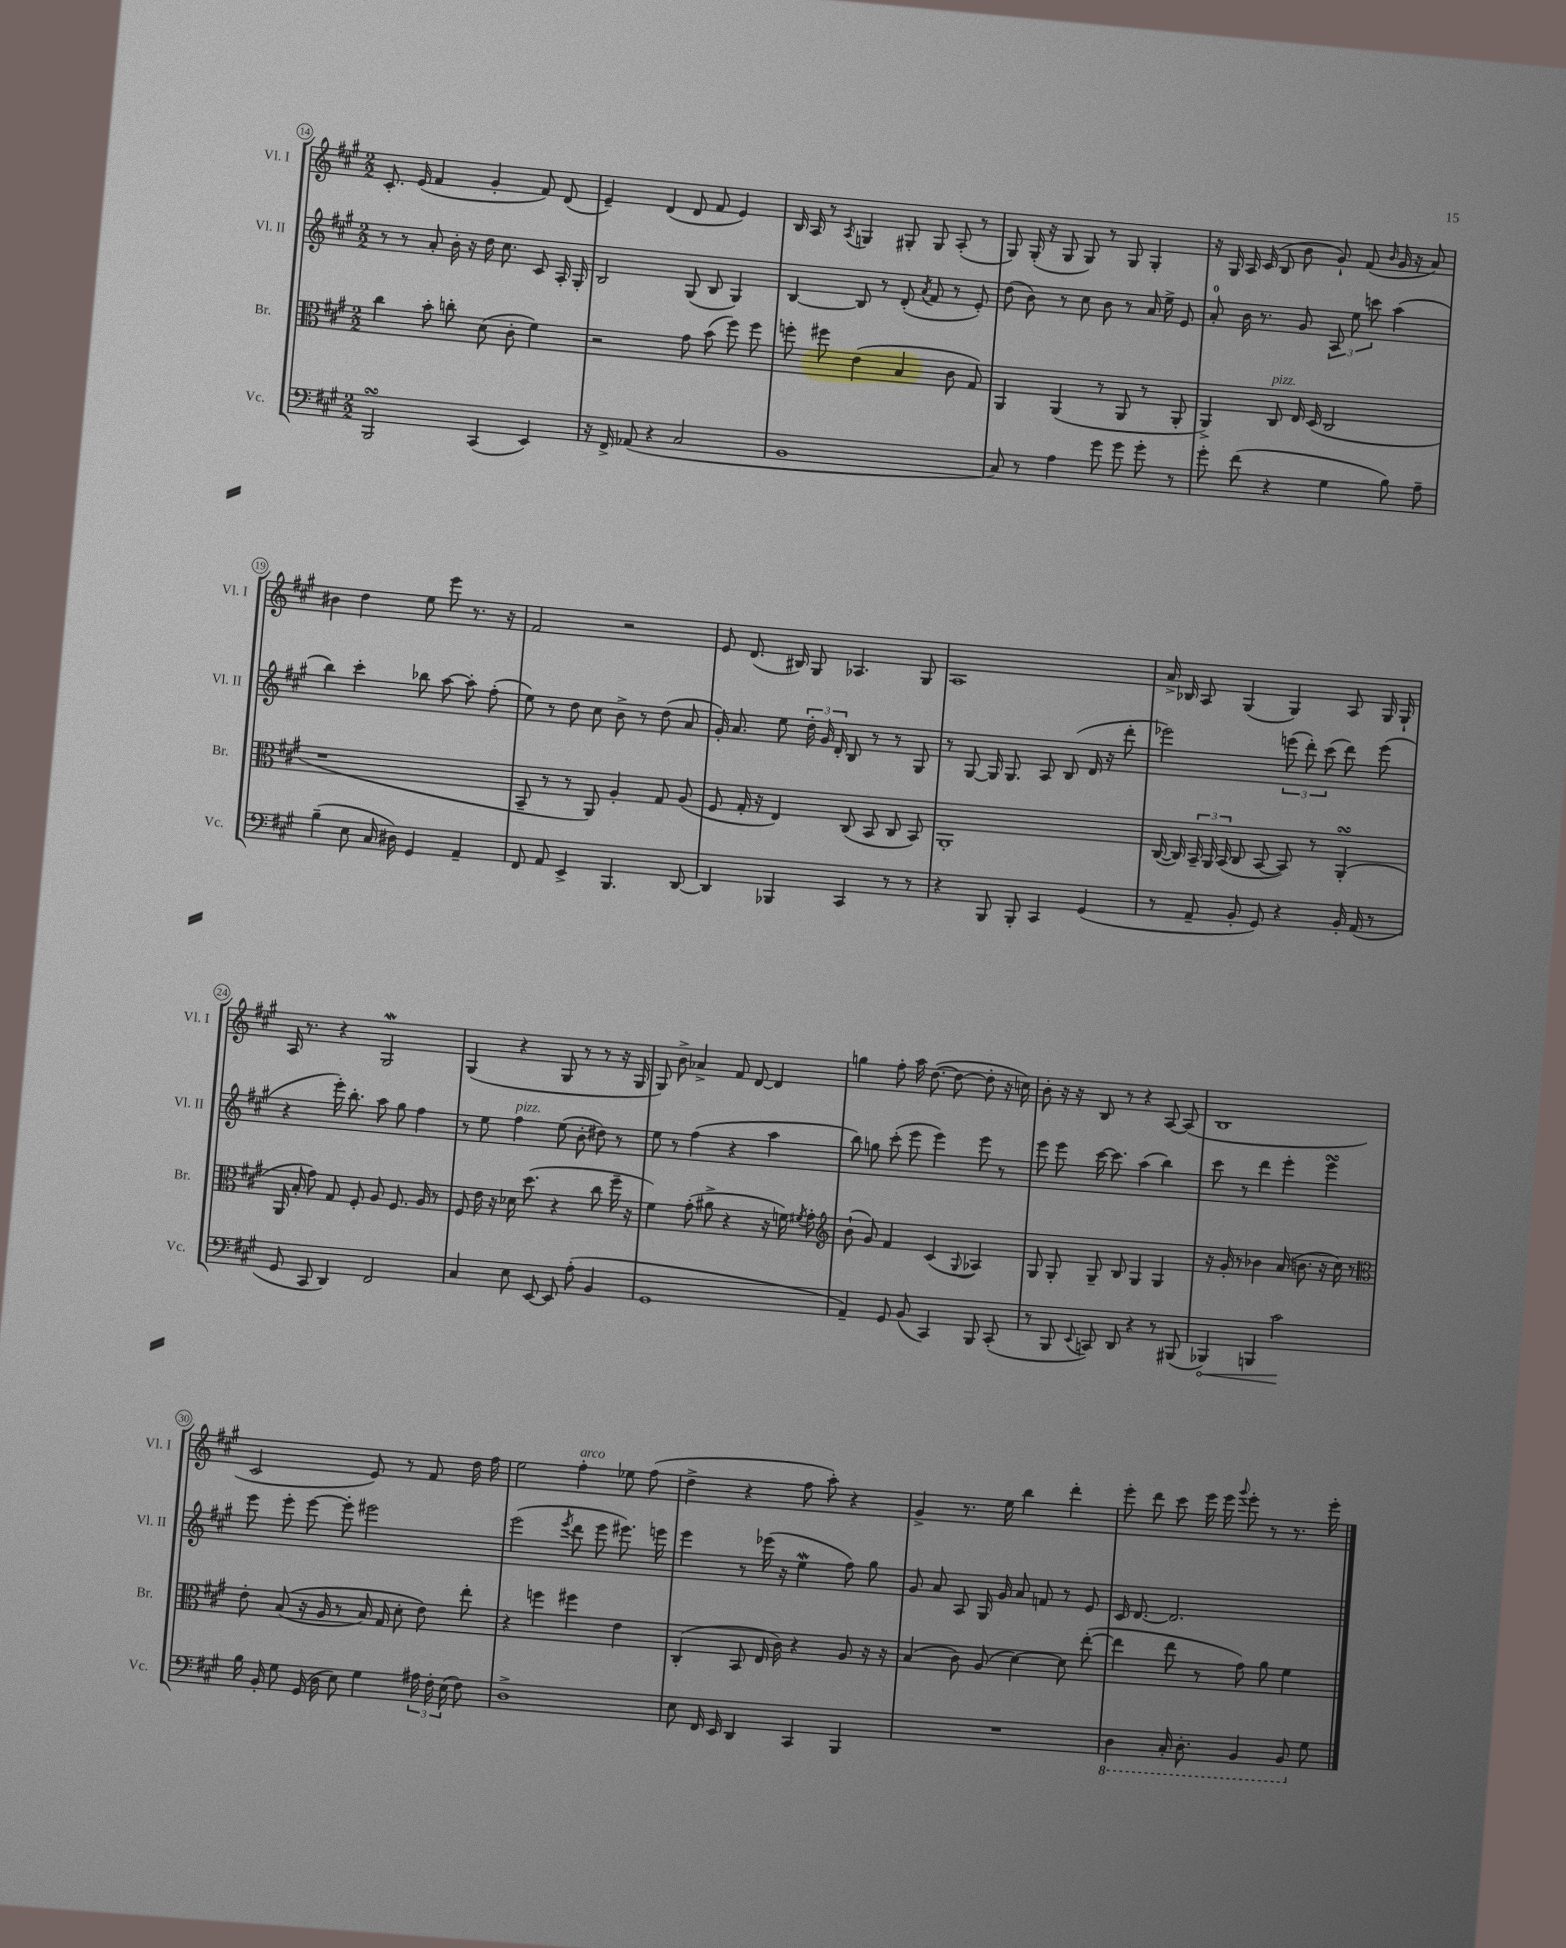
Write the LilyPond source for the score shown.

<<
\new StaffGroup <<
\new Staff = "s0" \with { instrumentName = "Vl. I" shortInstrumentName = "Vl. I" } {
    \clef treble \key a \major \numericTimeSignature \time 2/2
    \autoBeamOff cis'8.-. e'16( fis'4 gis'4-. fis'8) d'8( |
    e'4--) d'4( d'8 fis'8 e'4) |
    b16 a16 r8 \acciaccatura { a8 } g4 gis8-. gis8 a8-.( r8 |
    gis8) gis16-.( r16 gis8 gis8) r8 gis8 gis4-. |
    r16 gis16 a16 cis'16( b8 b'8 gis'8-!) fis'8( \grace { b'16 } gis'16 r16 a'8) |
    bis'4 d''4 e''8 e'''8 r8. r16 |
    fis'2 r2 |
    e'8 d'8.( bis16) gis8 aes4. gis8 |
    a1 |
    a'16-> bes16 a8 gis4( gis4) a8 gis16 gis16-! |
    a16 r8. r4 gis2\mordent |
    gis4( r4 gis8 r8 r8 r16 gis16 |
    gis8) b'8-> aes'4-> fis'8 d'8~ d'4 |
    g''4 fis''8-. a''16 d''8.~( d''8~ d''8-. r16 c''16) |
    b'8-. r16 r16 b8 r8 r4 a8~ a8( |
    b1 |
    cis'2 e'8) r8 fis'8 d''16 fis''16 |
    e''2 fis''4-.^\markup { \italic "arco" } ees''8 fis''8( |
    d''4-> r4 fis''8 a''8-.) r4 |
    gis'4-> r8. e''16 b''4 d'''4-. |
    e'''8-. d'''8 cis'''8 e'''16 e'''16 \appoggiatura { gis'''8 } e'''8-. r8 r8. e'''16-. \bar "|." |
}
\new Staff = "s1" \with { instrumentName = "Vl. II" shortInstrumentName = "Vl. II" } {
    \clef treble \key a \major \numericTimeSignature \time 2/2
    \autoBeamOff r8 r8 a'8-. b'16-. r16 d''16 cis''8. cis'8 a16-. gis16-. |
    b2 gis8( b8 gis4) |
    b4~ b8 r8 d'8-.( \acciaccatura { a'8 } fis'8 r8 e'8-.) |
    d''8( b'8) r8 cis''8 b'8 r8 a'16 e''16-> e'8 |
    a'8-0-. b'16 r8. gis'8 \tuplet 3/2 { a8 e''8 c'''8 } a''4( |
    b''4) cis'''4-. bes''8 a''8~ a''8-. fis''8-.( |
    e''8) r8 d''8 cis''8 b'8-> r8 d''8( a'8 |
    gis'16-.) a'8. e''8 \tuplet 3/2 { d''16-. gis'16 d'16-. } b8 r8 r8 gis8 |
    r8 gis8~ gis16 gis8. a8 b8( d'16 r16 d'''8-. |
    ees'''2) \tuplet 3/2 { e'''8( d'''8-.) cis'''8( } d'''8) e'''8( |
    r4 e'''16-.) b''8.-. a''8 gis''8 fis''4 |
    r8 e''8 fis''4^\markup { \italic "pizz." } e''8( b'8-. dis''8) r8 |
    e''8 r8 fis''4( r4 a''4 |
    b''8) g''8 cis'''8-.( e'''8 e'''4) e'''8 r8 |
    e'''8 e'''8 cis'''16~ cis'''8. a''4( b''4) |
    cis'''8 r8 d'''4 e'''4-. e'''4\turn |
    e'''8 e'''8-. e'''8~ e'''8-. eis'''2 |
    e'''2( \acciaccatura { e'''8 } d'''8 e'''8 eis'''8.) e'''16 |
    e'''4 r8 ees'''16( r16 e''4\mordent fis''8) gis''8 |
    gis'8 a'8 a8 gis16 gis'16 a'8 f'8 r8 e'8 |
    cis'16 d'8.~ d'2. \bar "|." |
}
\new Staff = "s2" \with { instrumentName = "Br." shortInstrumentName = "Br." } {
    \clef alto \key a \major \numericTimeSignature \time 2/2
    \autoBeamOff cis''4 b'8-. c''8-. d'8( cis'8-. fis'4) |
    r2 gis'8 b'8( fis''8) fis''8 |
    f''8-. fis''8 e'4( b4 cis'8 gis8) |
    a,4 a,4( r8 a,8 r8 a,8-. |
    a,4->) cis8^\markup { \italic "pizz." } e16 d16( cis2 |
    r1 |
    b,8-- r8 r8 a,8) a4-. gis8 a8( |
    fis8 gis16-. r16 e4) cis8( b,8 cis8 b,8) |
    a,1-. |
    cis16~( cis16) \tuplet 3/2 { b,16-- a,16 b,16( } cis8 b,8~ b,8) r8 a,4-.\turn( |
    a,16 b16-. gis'8) gis8 fis8-. a8 fis8. a16 r8 |
    fis8 e'16 r16 des'16 d''8.( r4 cis''8 fis''16-- r16 |
    fis'4) gis'8-.( ais'8-> r4 r16 f'16) \acciaccatura { fis'8 } gis'8-. |
    \clef treble b'8-!( gis'8) fis'4 cis'4( \appoggiatura { gis8 } aes4) |
    gis8 gis8-. gis8-- b8 gis4 gis4 |
    r16 gis'16-. r8 bes'4 a'16( b'8. r16 cis''16) r8 |
    \clef alto e'8-. b8(\( r16 a16 r8 b16) gis16 d'8-. e'8\) e''8-. |
    r4 f''4 fis''4 e'4 |
    cis4-.( b,8 e16 cis'16) r4 a8 r16 r16 |
    b4( cis'8) a8( d'4~) d'8 e''8~-.( |
    e''4 e''8 r8 gis'8) a'8 fis'4 \bar "|." |
}
\new Staff = "s3" \with { instrumentName = "Vc." shortInstrumentName = "Vc." } {
    \clef bass \key a \major \numericTimeSignature \time 2/2
    \autoBeamOff b,,2\turn cis,4( e,4) |
    r16 fis,16-> aes,8( r4 cis2 |
    b,1 |
    cis8) r8 a4 gis'8 gis'8 gis'8-. r8 |
    gis'8-. fis'8( r4 gis4 b8) a8-- |
    b4--( e8 cis16 dis16) gis,4 a,4-- |
    fis,8 a,8 e,4-> b,,4. d,8~ |
    d,4 bes,,4 cis,4 r8 r8 |
    r4 b,,8 b,,8-. cis,4 gis,4( |
    r8 a,8-- b,8-. gis,8) r4 b,16-. a,16( r8 |
    gis,8 cis,8 d,4) fis,2 |
    cis4 e8 e,8~ e,8 a8-.( b,4 |
    gis,1 |
    a,4--) gis,8 b,8( cis,4) b,,8 cis,8-.( |
    r8 b,,8 \appoggiatura { e,8 } c,8) d,8 r4 r8 bis,,8( |
    \once \override Hairpin.circled-tip = ##t bes,,4\<) b,,4 cis'2\! |
    b16 b,16-. gis8 gis,16( d16 e8) gis4 \tuplet 3/2 { ais16 fis16-. e16( } fis8) |
    d1-> |
    e8 fis,16 e,16 d,4 cis,4 b,,4 |
    R1 |
    \ottava #-1 d,4 cis,16-. d,8.-. b,,4 b,,8 \ottava #0 gis8 \bar "|." |
}
>>
>>
\layout { \context { \Score currentBarNumber = #14 \override BarNumber.stencil = #(make-stencil-circler 0.1 0.3 ly:text-interface::print) } }
